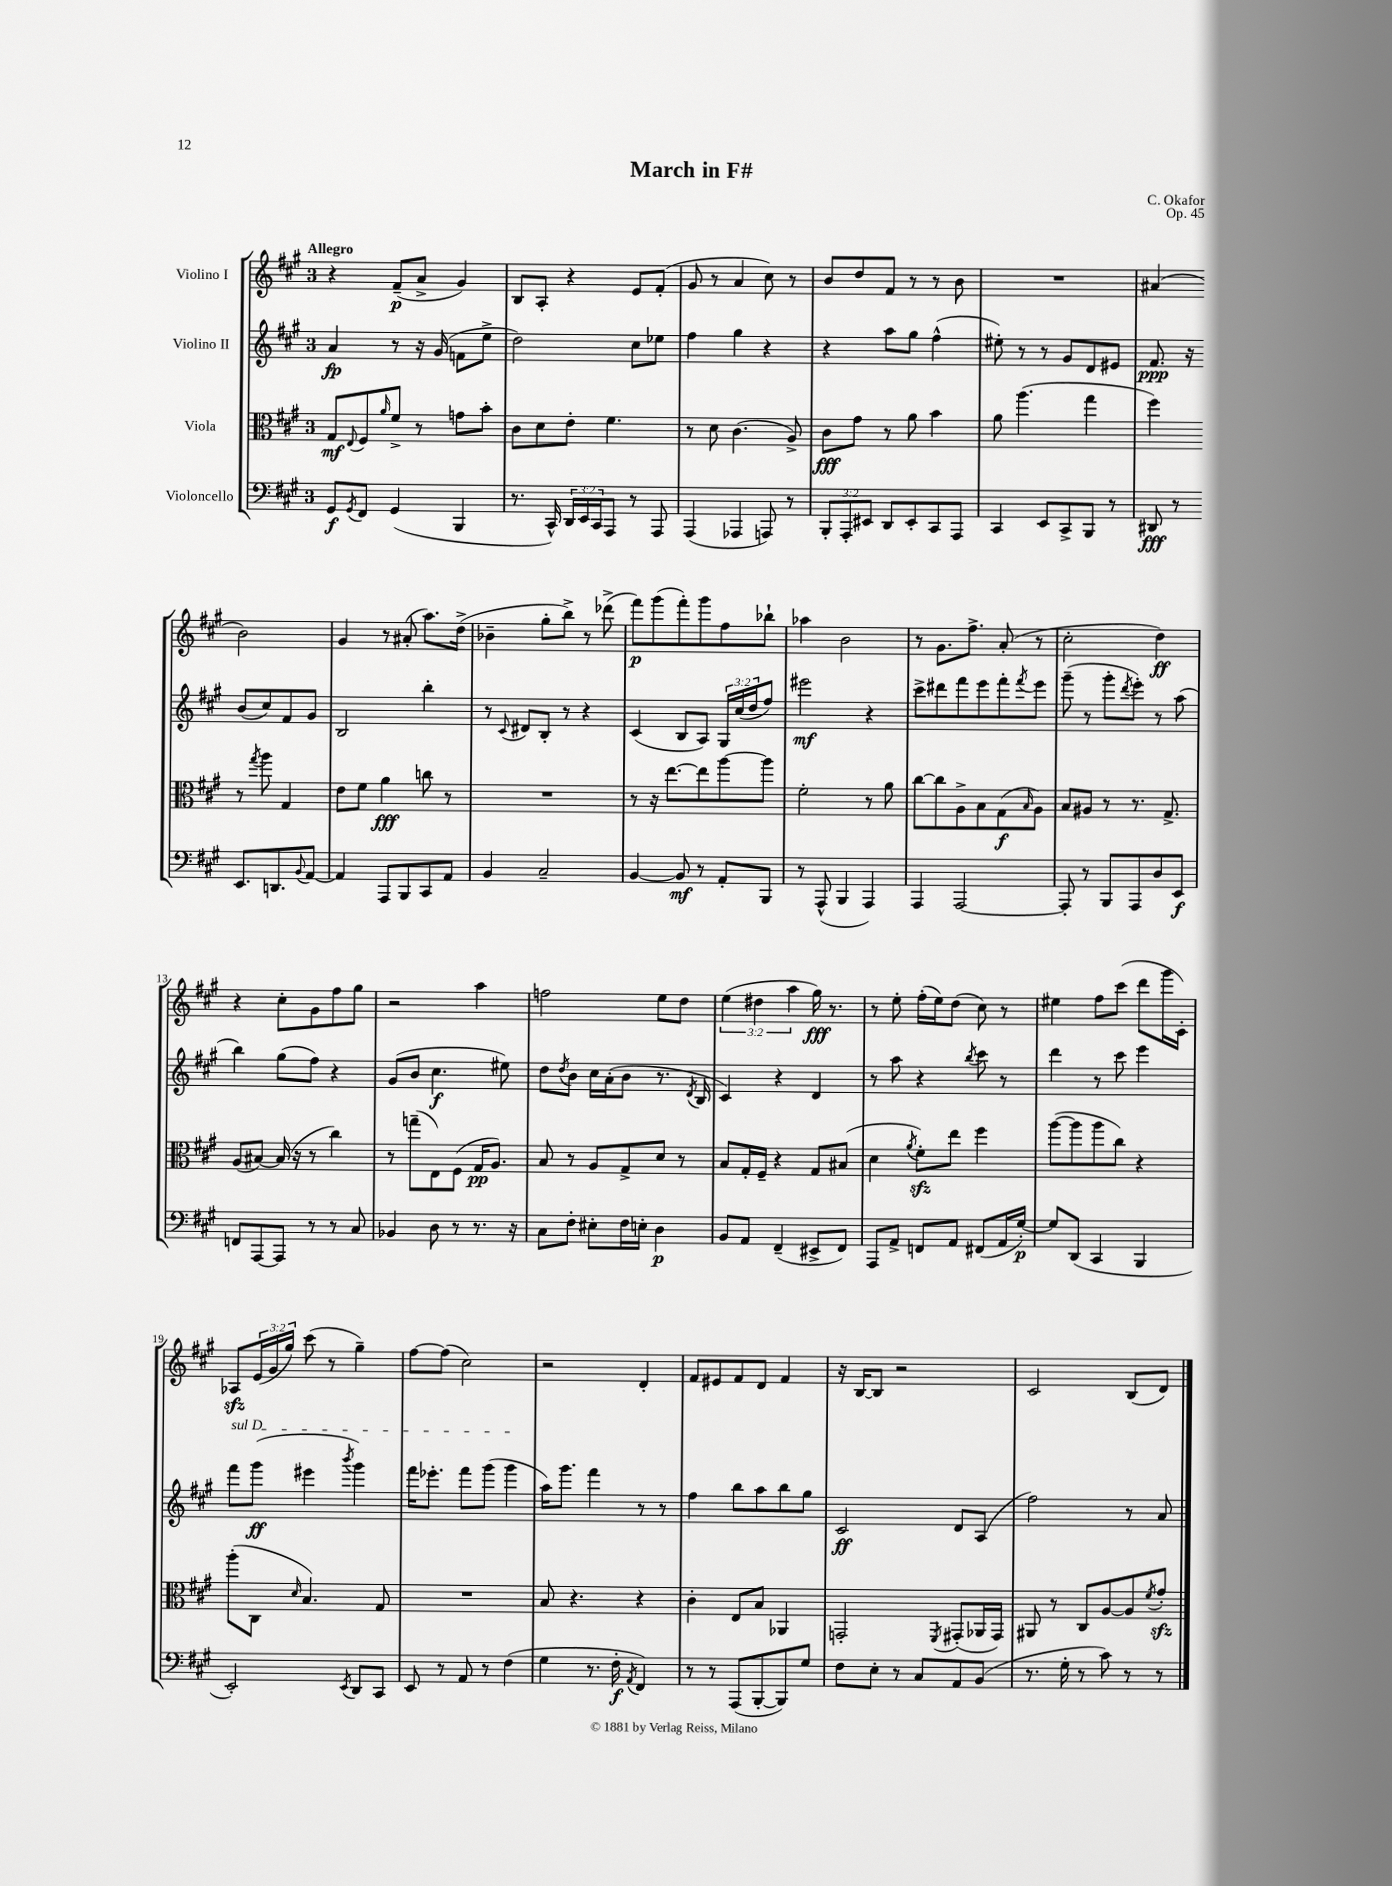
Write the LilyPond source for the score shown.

\header { title = "March in F#" composer = "C. Okafor" opus = "Op. 45" }
<<
\new StaffGroup <<
\new Staff = "s0" \with { instrumentName = "Violino I" } {
    \clef treble \key a \major \once \override Staff.TimeSignature.style = #'single-digit \time 3/4 \override Staff.TupletNumber.text = #tuplet-number::calc-fraction-text \tempo "Allegro"
    r4 fis'8--\p( a'8-> gis'4) |
    b8 a8-. r4 e'8 fis'8-.( |
    gis'8 r8 a'4 cis''8) r8 |
    b'8 d''8 fis'8 r8 r8 b'8 |
    R2. |
    ais'4( b'2) |
    gis'4 r8 ais'8-.( a''8.) d''16->( |
    bes'4-- gis''8-. b''8->) r8 des'''8->( |
    fis'''8\p) gis'''8( fis'''8-.) gis'''8 fis''8 bes''8-! |
    aes''4 b'2 |
    r8 gis'8. fis''8.-> a'8-.( r8 |
    cis''2-. d''4\ff) |
    r4 cis''8-. gis'8 fis''8 gis''8 |
    r2 a''4 |
    f''2 e''8 d''8 |
    \tuplet 3/2 { e''4( dis''4 a''4 } gis''16\fff) r8. |
    r8 e''8-. fis''16-.( e''16) d''8( cis''8) r8 |
    eis''4 fis''8 cis'''8( d'''8 gis'''16 cis'16-.) |
    aes8\sfz \tuplet 3/2 { e'16( gis'16 gis''16) } cis'''8( r8 gis''4--) |
    fis''8~ fis''8( cis''2) |
    r2 d'4-. |
    fis'8 eis'8 fis'8 d'8 fis'4 |
    r16 b16~ b8 r2 |
    cis'2 b8( d'8) \bar "|." |
}
\new Staff = "s1" \with { instrumentName = "Violino II" } {
    \clef treble \key a \major \once \override Staff.TimeSignature.style = #'single-digit \time 3/4 \override Staff.TupletNumber.text = #tuplet-number::calc-fraction-text
    a'4\fp r8 r16 gis'16( f'8 e''8-> |
    d''2) cis''8 ees''8 |
    fis''4 gis''4 r4 |
    r4 a''8 gis''8 fis''4-^( |
    eis''8-.) r8 r8 gis'8 d'8 eis'8 |
    fis'8.\ppp r16 b'8( cis''8) fis'8 gis'8 |
    b2 b''4-. |
    r8 \appoggiatura { cis'8 } dis'8 b8-. r8 r4 |
    cis'4( b8 a8) \tuplet 3/2 { gis16 cis''16( d''16 } fis''8) |
    eis'''2\mf r4 |
    cis'''8-> dis'''8 fis'''8 e'''8 fis'''8-. \acciaccatura { fis'''8 } e'''8 |
    gis'''8--( r8 gis'''8-. \acciaccatura { d'''8 } e'''8-.) r8 a''8( |
    b''4) gis''8( fis''8) r4 |
    gis'8( b'8 cis''4.\f eis''8) |
    d''8 \acciaccatura { d''8 } b'8 cis''16 a'16-.( b'8 r8. \acciaccatura { d'8 } b16 |
    cis'4) r4 d'4 |
    r8 a''8 r4 \acciaccatura { b''8 } cis'''8 r8 |
    d'''4 r8 cis'''8 e'''4 |
    \once \override TextSpanner.bound-details.left.text = \markup { \italic "sul D" } fis'''8\startTextSpan gis'''8\ff( eis'''4 \acciaccatura { b'''8 } gis'''4) |
    fis'''16 ees'''8.-. fis'''8 gis'''8( gis'''4\stopTextSpan |
    a''16) gis'''8. fis'''4 r8 r8 |
    fis''4 b''8 a''8 b''8 gis''8 |
    cis'2\ff d'8 a8( |
    fis''2) r8 a'8 \bar "|." |
}
\new Staff = "s2" \with { instrumentName = "Viola" } {
    \clef alto \key a \major \once \override Staff.TimeSignature.style = #'single-digit \time 3/4
    gis8\mf \appoggiatura { e8 } fis8 \grace { a'16 } fis'8-> r8 g'8 b'8-. |
    cis'8 d'8 e'8-. fis'4. |
    r8 d'8 cis'4.( a8->) |
    cis'8\fff gis'8 r8 a'8 b'4 |
    a'8 a''4.( gis''4 |
    fis''4) r8 \acciaccatura { gis''8 } a''8 gis4 |
    e'8 fis'8 a'4\fff c''8 r8 |
    R2. |
    r8 r16 e''8.~ e''8 a''8~ a''8 |
    fis'2-. r8 a'8 |
    cis''8~ cis''8 a8-> b8 gis8\f( \grace { b16 } a8) |
    b8 ais8 r8 r8. gis8.-> |
    a8( bis8~) bis16( r16 r8 cis''4) |
    r8 g''8--( e8) fis8( gis16\pp a8.) |
    b8 r8 a8 gis8-> d'8 r8 |
    b8 gis16-. fis16-- r4 gis8 bis8( |
    d'4 \acciaccatura { a'8 } fis'8-.\sfz) e''8 fis''4 |
    a''8~( a''8 a''8 cis''8) r4 |
    a''8-.( cis8 \grace { d'16 } b4.) gis8 |
    R2. |
    b8 r4. r4 |
    cis'4-. e8 b8 aes,4 |
    g,2-. \acciaccatura { fis,8 } gis,8-.( aes,16 gis,16) |
    ais,8 r8 cis8 a8~ a8 \acciaccatura { fis'8 } gis'8-.\sfz \bar "|." |
}
\new Staff = "s3" \with { instrumentName = "Violoncello" } {
    \clef bass \key a \major \once \override Staff.TimeSignature.style = #'single-digit \time 3/4 \override Staff.TupletNumber.text = #tuplet-number::calc-fraction-text
    gis,8\f \acciaccatura { gis,8 } fis,8 gis,4( b,,4 |
    r8. cis,16-^) \tuplet 3/2 { d,16 e,16 cis,16 } a,,8 r8 a,,8 |
    a,,4( aes,,4 a,,8) r8 |
    \tuplet 3/2 { b,,8-. a,,8-. eis,8 } d,8 eis,8-. cis,8 a,,8 |
    cis,4 e,8 cis,8-> b,,8 r8 |
    dis,8\fff r8 e,8. d,8. \appoggiatura { b,8 } a,8~ |
    a,4 a,,8 b,,8 cis,8 a,8 |
    b,4 cis2-- |
    b,4~ b,8\mf r8 a,8-. b,,8 |
    r8 a,,8-^( b,,4 a,,4) |
    a,,4 a,,2~ |
    a,,8-. r8 b,,8 a,,8 d8 e,8\f |
    f,8 a,,8~ a,,8 r8 r8 cis8 |
    bes,4 d8 r8 r8. r16 |
    cis8 fis8-. eis8-. fis16 e16-. d4\p |
    b,8 a,8 fis,4--( eis,8-> fis,8) |
    a,,8 a,8-> f,8 a,8 fis,8( a,16 gis16~-.\p) |
    gis8 d,8( cis,4 b,,4 |
    e,2-.) \acciaccatura { e,8 } d,8 cis,8 |
    e,8 r8 a,8 r8 fis4( |
    gis4 r8. fis16-.\f \acciaccatura { a,8 } fis,4) |
    r8 r8 a,,8( b,,8~-. b,,8) gis8 |
    fis8 e8-. r8 cis8 a,8 b,8( |
    r8. gis16-. r8 cis'8) r8 r8 \bar "|." |
}
>>
>>
